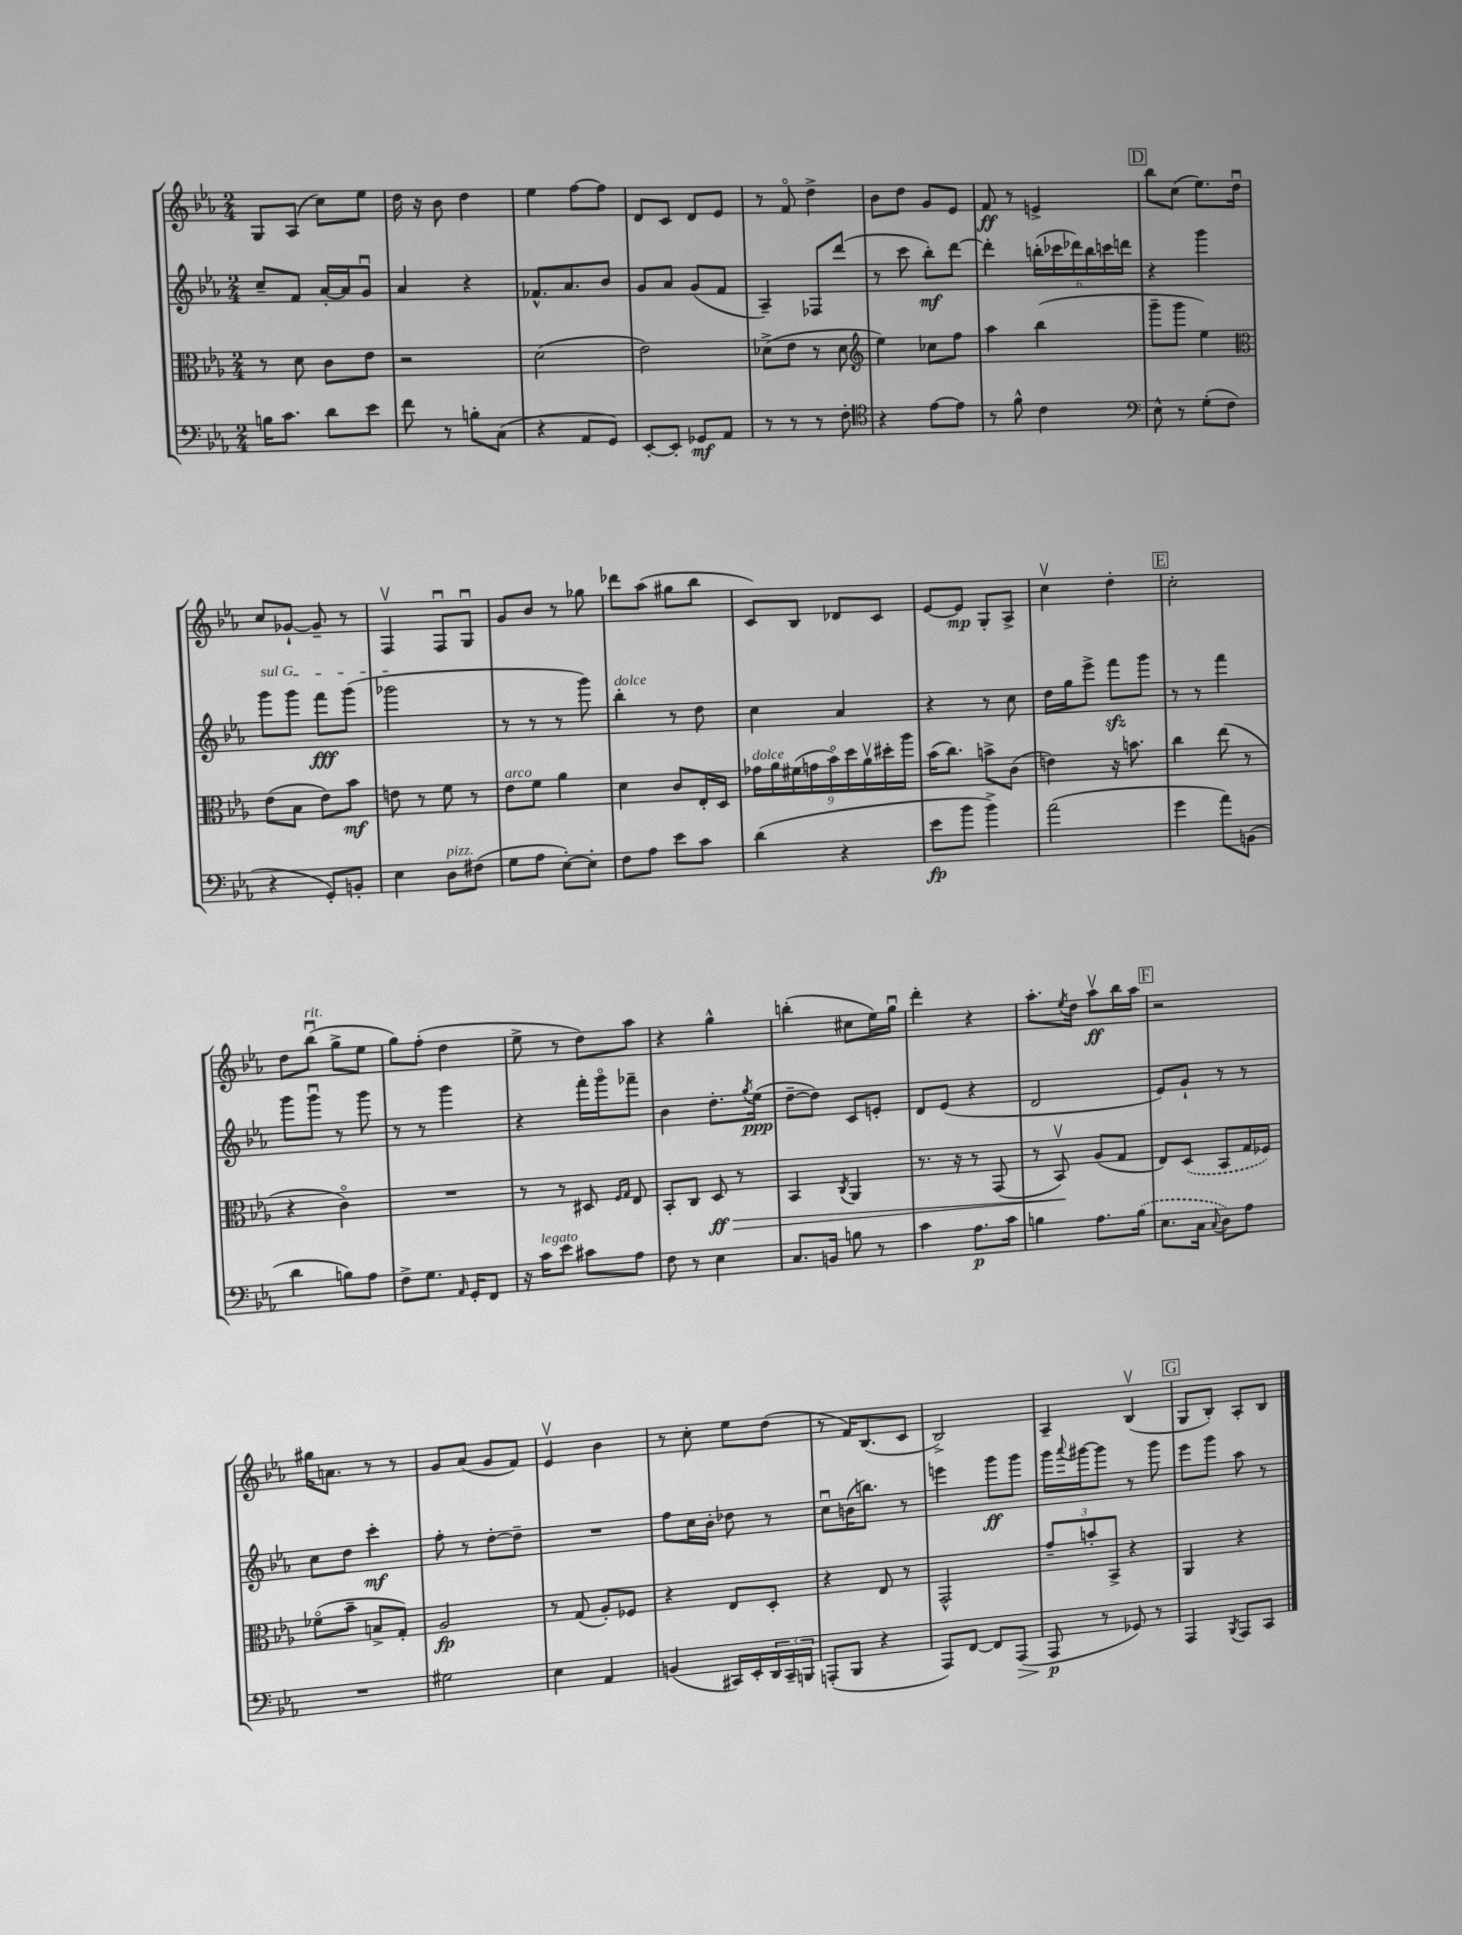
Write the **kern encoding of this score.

**kern	**dynam	**kern	**dynam	**kern	**dynam	**kern	**dynam
*part4	*part4	*part3	*part3	*part2	*part2	*part1	*part1
*staff4	*staff4	*staff3	*staff3	*staff2	*staff2	*staff1	*staff1
*clefF4	*	*clefC3	*	*clefG2	*	*clefG2	*
*k[b-e-a-]	*	*k[b-e-a-]	*	*k[b-e-a-]	*	*k[b-e-a-]	*
*M2/4	*	*M2/4	*	*M2/4	*	*M2/4	*
=18	=18	=18	=18	=18	=18	=18	=18
16Bn\KL	.	8r	.	8cc~/L	.	8G/L	.
8.c\J	.	.	.	.	.	.	.
.	.	8d\	.	8f/J	.	(8A-/J	.
8d\L	.	8c\L	.	[16a-'/LL	.	8cc\L)	.
.	.	.	.	16a-/J]	.	.	.
8e-\J	.	8e-\J	.	8gu/J	.	8ee-\J	.
=19	=19	=19	=19	=19	=19	=19	=19
8f\	.	2r	.	4a-/	.	16dd\	.
.	.	.	.	.	.	16r	.
8r	.	.	.	.	.	8b-\	.
8Bn'\L	.	.	.	4r	.	4dd\	.
(8C\J	.	.	.	.	.	.	.
=20	=20	=20	=20	=20	=20	=20	=20
4r	.	(2d\	.	8.f-X^^/L	.	4ee-\	.
.	.	.	.	8.a-/	.	.	.
8AA-/L	.	.	.	.	.	[8ff\L	.
8GG/J)	.	.	.	8b-/J	.	8ff\J]	.
=21	=21	=21	=21	=21	=21	=21	=21
[8EE-'/L	.	2e-\)	.	8g/L	.	8d/L	.
8EE-'/J]	.	.	.	8a-/J	.	8c/J	.
8GG-X/L	mf	.	.	(8g/L	.	8d/L	.
8AA-/J	.	.	.	8f/J	.	8e-/J	.
=22	=22	=22	=22	=22	=22	=22	=22
8r	.	(8d-X^\L	.	4A-~/)	.	8r	.
8r	.	8e-\J	.	.	.	8f/	.
8r	.	8r	.	8F-X/L	.	4dd^\	.
8F'\	.	8d-\	.	(8ddd/J	.	.	.
=23	=23	=23	=23	=23	=23	=23	=23
*clefC4	*	*clefG2	*	*	*	*	*
4r	.	4ee-\)	.	8r	.	8b-\L	.
.	.	.	.	8ccc\	.	8dd\J	.
[8e-\L	.	8cc-X\L	.	8bb-'\L)	mf	8g/L	.
8e-\J]	.	8ff\J	.	[8ddd\J	.	8e-/J	.
=24	=24	=24	=24	=24	=24	=24	=24
8r	.	4aa-\	.	4ddd'\]	.	8f/	ff
8f^^\	.	.	.	.	.	8r	.
4c\	.	(4bb-\	.	(24bbn'\LL	.	4en^/	.
.	.	.	.	24ccc-X\	.	.	.
.	.	.	.	24ddd-X\)	.	.	.
.	.	.	.	24bb\	.	.	.
.	.	.	.	24cccn\	.	.	.
.	.	.	.	24dddn\JJ	.	.	.
!!LO:REH:place=s1:t=D
=25	=25	=25	=25	=25	=25	=25	=25
*clefF4	*	*	*	*	*	*	*
8E-^^\	.	8ggg~\L	.	4r	.	8bb-\L	.
8r	.	8ggg\J	.	.	.	(8cc\J	.
(8G'\L	.	4ee-\)	.	4ggg\	.	8.ee-\L)	.
8F\J	.	.	.	.	.	.	.
.	.	.	.	.	.	16ddu\Jk	.
!!LO:LB:g=z
=26	=26	=26	=26	=26	=26	=26	=26
*	*	*clefC3	*	*	*	*	*
!	!	!	!	!LO:TX:a:i:t=sul G	!	!	!
4r	.	(8e-\L	.	8ggg\L	.	8cc/L	.
.	.	8B-\J	.	8ggg\J	.	[8g-X`/J	.
8GG'/L)	.	8e-\L)	.	8fff\L	fff	8g-~/]	.
8BBn'/J	.	8b-\J	mf	(8ggg\J	.	8r	.
=27	=27	=27	=27	=27	=27	=27	=27
4E-\	.	8en\	.	2ggg-X\	.	4Fv/	.
.	.	8r	.	.	.	.	.
!LO:TX:a:i:t=pizz.	!	!	!	!	!	!	!
8D\L	.	8f\	.	.	.	8Fu/L	.
(8F#X\J	.	8r	.	.	.	8Gu/J	.
=28	=28	=28	=28	=28	=28	=28	=28
!	!	!LO:TX:a:i:t=arco	!	!	!	!	!
8G\L	.	8e-\L	.	8r	.	8g/L	.
8A-\J	.	8f\J	.	8r	.	8b-/J	.
[8E-'\L)	.	4a-\	.	8r	.	8r	.
8E-'\J]	.	.	.	8ggg\)	.	8gg-X\	.
=29	=29	=29	=29	=29	=29	=29	=29
!	!	!	!	!LO:TX:a:i:t=dolce	!	!	!
8F\L	.	4d\	.	4bb-'\	.	8ddd-X\L	.
8A-\J	.	.	.	.	.	(8aa-\J	.
8e-\L	.	8c/L	.	8r	.	8gg#X\L	.
8c\J	.	16E-'/L	.	8dd\	.	8bb-\J	.
.	.	16D/JJ	.	.	.	.	.
=30	=30	=30	=30	=30	=30	=30	=30
!	!	!LO:TX:a:i:t=dolce	!	!	!	!	!
(4d\	.	18g-X\LL	.	4cc\	.	8c/L)	.
.	.	18a-\	.	.	.	.	.
.	.	(18f#X\	.	.	.	.	.
.	.	.	.	.	.	8B-/J	.
.	.	18gn\	.	.	.	.	.
.	.	18b-\)	.	.	.	.	.
4r	.	.	.	4a-/	.	8d-X/L	.
.	.	18dd\	.	.	.	.	.
.	.	18a-v\	.	.	.	.	.
.	.	.	.	.	.	8c/J	.
.	.	18dd#X'\	.	.	.	.	.
.	.	18aa-\JJ	.	.	.	.	.
=31	=31	=31	=31	=31	=31	=31	=31
8e-\L	fp	(16b-\KL	.	4r	.	[8e-/L	.
.	.	8.cc\J)	.	.	.	.	.
8b-\J	.	.	.	.	.	8e-/J]	mp
4b-^\)	.	8bn^\L	.	8r	.	8G'/L	.
.	.	(8c\J	.	8cc\	.	8A-^/J	.
=32	=32	=32	=32	=32	=32	=32	=32
(2a-\	.	4en\)	.	16dd\LL	.	4ccv\	.
.	.	.	.	16gg\J	.	.	.
.	.	.	.	8eee-^\J	.	.	.
.	.	16r	.	8fffzz\L	.	4dd'\	.
.	.	8.bn\	.	.	.	.	.
.	.	.	.	8ggg\J	.	.	.
!!LO:REH:place=s1:t=E
=33	=33	=33	=33	=33	=33	=33	=33
4g\	.	4cc\	.	8r	.	2cc'\	.
.	.	.	.	8r	.	.	.
8a-\L)	.	(8ee-\	.	4fff\	.	.	.
(8BBn\J	.	8r	.	.	.	.	.
!!LO:LB:g=z
=34	=34	=34	=34	=34	=34	=34	=34
4d\	.	4r	.	8ggg\L	.	8dd\L	.
!	!	!	!	!	!	!LO:TX:a:i:t=rit.	!
.	.	.	.	8gggu\J	.	(8bb-u\J	.
8Bn\L)	.	4c\)	.	8r	.	8gg^\L	.
8A-\J	.	.	.	8ggg\	.	8ee-\J	.
=35	=35	=35	=35	=35	=35	=35	=35
8F^\L	.	2r	.	8r	.	8gg\L)	.
8.G\J	.	.	.	8r	.	(8ff'\J	.
.	.	.	.	4ggg\	.	4dd\	.
16qqAA-/	.	.	.	.	.	.	.
16GG'/KL	.	.	.	.	.	.	.
8FF/J	.	.	.	.	.	.	.
=36	=36	=36	=36	=36	=36	=36	=36
16r	.	8r	.	4r	.	8ee-^\	.
!LO:TX:a:i:t=legato	!	!	!	!	!	!	!
16c\KL	.	.	.	.	.	.	.
8e-\J	.	8r	.	.	.	8r	.
8c#X\L	.	8D#X/	.	16fff'\LL	.	8dd\L)	.
.	.	.	.	16ggg\J	.	.	.
.	.	16qqF/LL	.	.	.	.	.
.	.	16qqG/JJ	.	.	.	.	.
8A-\J	.	8E-/	.	8fff-X~\J	.	8aa-\J	.
=37	=37	=37	=37	=37	=37	=37	=37
8F\	.	8BB-'/L	.	4b-\	.	4r	.
8r	.	8C/J	.	.	.	.	.
!	!	!	!LO:HP:b	!	!	!	!
4E-\	.	8D/	> ff	8.dd'\L	.	4gg^^\	.
.	.	8r	.	.	.	.	.
.	.	.	.	8qgg/	.	.	.
.	.	.	.	(16ee-\Jk	ppp	.	.
=38	=38	=38	=38	=38	=38	=38	=38
8.C/L	.	4BB-/	.	[8dd~\L	.	(4bbn'\	.
.	.	.	.	8dd\J])	.	.	.
16BBn/Jk	.	.	.	.	.	.	.
.	.	8qC/	.	.	.	.	.
8Bn\	.	4AA-/	.	8c/L	.	8cc#X\L	.
8r	.	.	.	8en'/J	.	16ee-\L)	.
.	.	.	.	.	.	16ggu\JJ	.
=39	=39	=39	=39	=39	=39	=39	=39
4c\	.	8.r	.	8d/L	.	4ddd'\	.
.	.	.	.	(8e-/J	.	.	.
.	.	16r	.	.	.	.	.
8.A-\L	p	8r	.	4r	.	4r	.
.	.	(8GG/	.	.	.	.	.
16c\Jk	.	.	.	.	.	.	.
=40	=40	=40	=40	=40	=40	=40	=40
4Bn\	.	8r	.	2d/	.	8.aa-'\L	.
.	.	8BB-v/)	.	.	.	.	.
.	.	.	.	.	.	8qee-/	.
.	.	.	.	.	.	16dd\Jk	.
8.A-\L	.	(8A-/L	]	.	.	8aa-v\L	ff
.	.	8G/J	.	.	.	16bb-\L	.
(16B\Jk	.	.	.	.	.	16aa-\JJ	.
!!LO:REH:place=s1:t=F
=41	=41	=41	=41	=41	=41	=41	=41
8.E-\L	.	8E-/L)	.	8e-/L)	.	2r	.
.	.	(8D/J	.	8g`/J	.	.	.
16C\Jk	.	.	.	.	.	.	.
8qqC/	.	.	.	.	.	.	.
8D\L)	.	8BB-/L	.	8r	.	.	.
8A-\J	.	16G/L	.	8r	.	.	.
.	.	16F-X/JJ)	.	.	.	.	.
!!LO:LB:g=z
=42	=42	=42	=42	=42	=42	=42	=42
2r	.	(8f-X\L	.	8cc\L	.	16gg#X\KL	.
.	.	.	.	.	.	8.an\J	.
.	.	8b-~\J	.	8dd\J	.	.	.
.	.	8Bn^/L	.	4ccc'\	mf	8r	.
.	.	8G'/J)	.	.	.	8r	.
=43	=43	=43	=43	=43	=43	=43	=43
2G#X\	.	2A-/	fp	8ff'\	.	8g/L	.
.	.	.	.	8r	.	(8a-/J	.
.	.	.	.	[8dd'\L	.	8g/L	.
.	.	.	.	8dd~\J]	.	8f/J)	.
=44	=44	=44	=44	=44	=44	=44	=44
4E-\	.	8r	.	2r	.	4e-v/	.
.	.	(8G/	.	.	.	.	.
4AA-/	.	8A-'/L)	.	.	.	4b-\	.
.	.	8F-X/J	.	.	.	.	.
=45	=45	=45	=45	=45	=45	=45	=45
(4BBn/	.	4r	.	8ff\L	.	8r	.
.	.	.	.	16cc\L	.	8cc'\	.
.	.	.	.	16b-'\JJ	.	.	.
16CC#X/LL)	.	8E-/L	.	8dd-X\	.	8ee-\L	.
16EE-'/	.	.	.	.	.	.	.
24DD/	.	8D'/J	.	8r	.	(8dd\J	.
24CC#~/	.	.	.	.	.	.	.
24BBBn/JJ	.	.	.	.	.	.	.
=46	=46	=46	=46	=46	=46	=46	=46
(8AAAn'/L	.	4r	.	8ccu\L	.	8r	.
8BBB-/J	.	.	.	(16bn\K	.	16f/KL)	.
.	.	.	.	8.bbn\J)	.	(8.B-/	.
4r	.	8E-/	.	.	.	.	.
.	.	8r	.	8r	.	8c/J	.
=47	=47	=47	=47	=47	=47	=47	=47
8AAA-/L)	.	2GG^^/	.	4eeen\	.	2B-^/)	.
[8FF/J	.	.	.	.	.	.	.
8FF/L]	.	.	.	8ggg\L	ff	.	.
!	!LO:HP:b	!	!	!	!	!	!
(8AAA-/J	>	.	.	8ggg\J	.	.	.
=48	=48	=48	=48	=48	=48	=48	=48
8AAA-/	p	12g~/L	.	16ggg\LL	.	4A-~/	.
.	.	.	.	8qqaaa-/	.	.	.
.	.	.	.	[16ggg#X\J	.	.	.
.	.	12bn'/	.	.	.	.	.
8r	]	.	.	8ggg#\J]	.	.	.
.	.	12BB-^/J	.	.	.	.	.
8GG-X/)	.	4r	.	8r	.	(4B-v/	.
8r	.	.	.	8ggg#\	.	.	.
!!LO:REH:place=s1:t=G
=49	=49	=49	=49	=49	=49	=49	=49
4AAA-/	.	4AA-/	.	8eee-\L	.	8G/L	.
.	.	.	.	8ggg\J	.	8B-'/J)	.
8qBBB-/	.	.	.	.	.	.	.
8AAA-/L	.	4r	.	8aa-\	.	8A-'/L	.
8CC/J	.	.	.	8r	.	8B-/J	.
==	==	==	==	==	==	==	==
*-	*-	*-	*-	*-	*-	*-	*-
